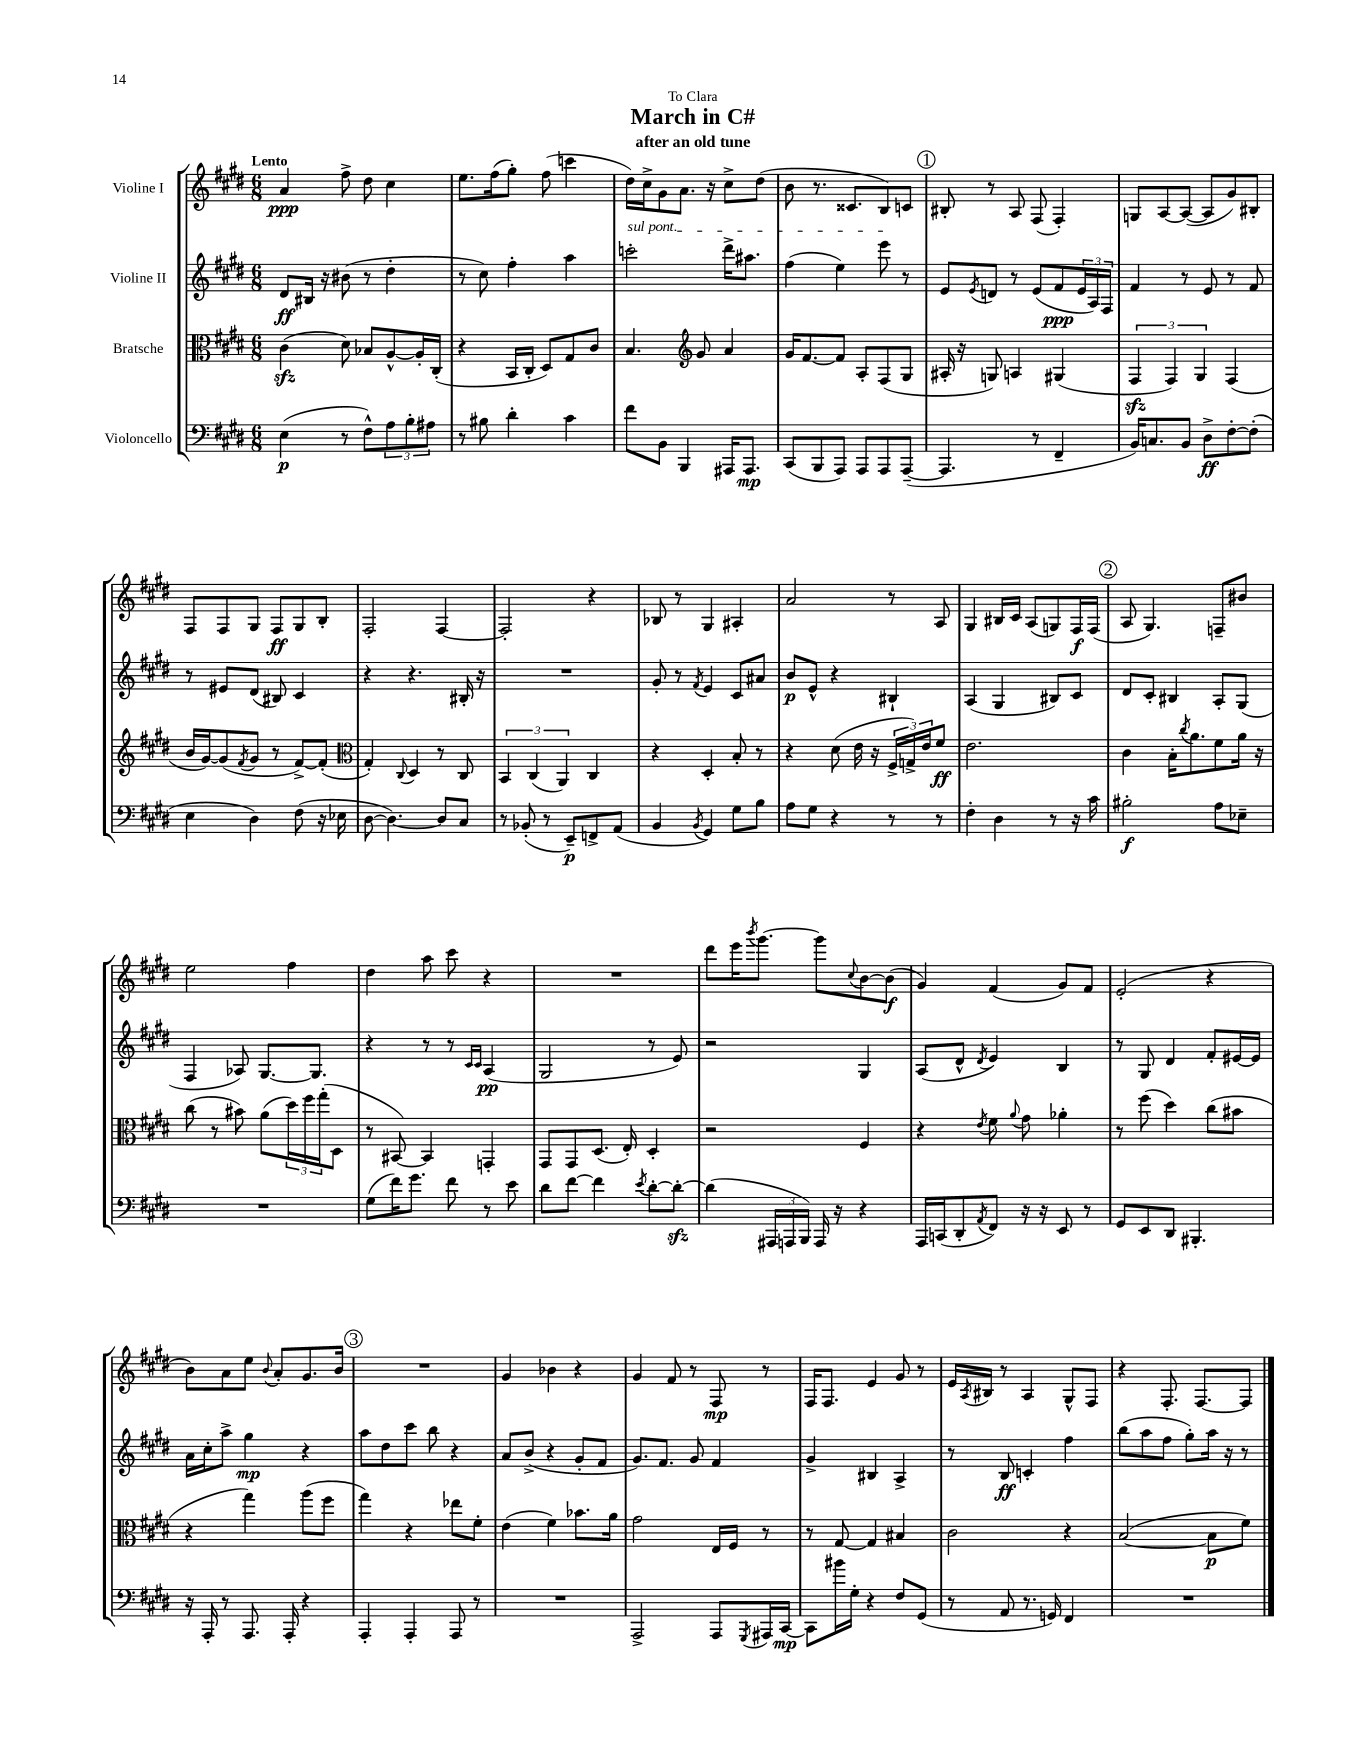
\header { title = "March in C#" subtitle = "after an old tune" dedication = "To Clara" }
<<
\new StaffGroup <<
\new Staff = "s0" \with { instrumentName = "Violine I" } {
    \clef treble \key e \major \numericTimeSignature \time 6/8 \tempo "Lento"
    a'4\ppp fis''8-> dis''8 cis''4 |
    e''8. fis''16( gis''8-.) fis''8( c'''4 |
    dis''16) cis''16-> gis'8 a'8. r16 cis''8-> dis''8( |
    b'8 r8. cisis'8. b8) c'8 |
    \mark \markup { \circle "1" } bis8-. r8 a8 fis8( fis4-.) |
    g8 a8~ a8~( a8 gis'8) bis8-. |
    fis8 fis8 gis8 fis8\ff gis8 b8-. |
    fis2-. fis4~ |
    fis2-. r4 |
    bes8 r8 gis4 ais4-. |
    a'2 r8 a8 |
    gis4 bis16 cis'16 a8( g8) fis16\f fis16( |
    \mark \markup { \circle "2" } a8 gis4.) f8-- bis'8 |
    e''2 fis''4 |
    dis''4 a''8 cis'''8 r4 |
    R2. |
    dis'''8 e'''16 \acciaccatura { b'''8 } gis'''8.~ gis'''8 \appoggiatura { cis''8 } b'8~ b'8\f( |
    gis'4) fis'4( gis'8) fis'8 |
    e'2-.( r4 |
    b'8) a'8 e''8 \appoggiatura { b'8 } a'8-. gis'8. b'16 |
    \mark \markup { \circle "3" } R2. |
    gis'4 bes'4 r4 |
    gis'4 fis'8 r8 fis8\mp r8 |
    fis16 fis8. e'4 gis'8 r8 |
    e'16 \acciaccatura { a8 } bis16 r8 a4 gis8-^ fis8 |
    r4 fis8.-. fis8.~ fis8 \bar "|." |
}
\new Staff = "s1" \with { instrumentName = "Violine II" } {
    \clef treble \key e \major \numericTimeSignature \time 6/8
    dis'8\ff bis16 r16 bis'8( r8 dis''4-. |
    r8 cis''8) fis''4-. a''4 |
    \once \override TextSpanner.bound-details.left.text = \markup { \italic "sul pont." } c'''2-.\startTextSpan dis'''16-> ais''8. |
    fis''4( e''4) e'''8\stopTextSpan r8 |
    \mark \markup { \circle "1" } e'8 \acciaccatura { e'8 } d'8 r8 e'8( fis'8\ppp \tuplet 3/2 { e'16 a16) fis16 } |
    fis'4 r8 e'8 r8 fis'8 |
    r8 eis'8 dis'8( bis8) cis'4 |
    r4 r4. bis16-. r16 |
    R2. |
    gis'8-. r8 \acciaccatura { fis'8 } e'4 cis'8 ais'8 |
    b'8\p e'8-^ r4 bis4-! |
    a4( gis4 bis8) cis'8 |
    \mark \markup { \circle "2" } dis'8 cis'8-. bis4 a8-. gis8( |
    fis4 aes8) gis8.~ gis8. |
    r4 r8 r8 \grace { cis'16 cis'16 } a4\pp( |
    gis2 r8 e'8) |
    r2 gis4 |
    a8( dis'8-^ \acciaccatura { dis'8 } e'4) b4 |
    r8 gis8 dis'4 fis'8-. eis'16~ eis'16 |
    a'16 cis''16-. a''8-> gis''4\mp r4 |
    \mark \markup { \circle "3" } a''8 dis''8 cis'''8 b''8 r4 |
    a'8 b'8->( r4 gis'8-. fis'8 |
    gis'8.) fis'8. gis'8 fis'4 |
    gis'4-> bis4 a4-> |
    r8 b8\ff c'4-. fis''4 |
    b''8( a''8 fis''8 gis''8-.) a''16 r16 r8 \bar "|." |
}
\new Staff = "s2" \with { instrumentName = "Bratsche" } {
    \clef alto \key e \major \numericTimeSignature \time 6/8
    cis'4\sfz( dis'8) bes8 a8~-^ a16-. cis16-.( |
    r4 b,16 cis16-. dis8) gis8 cis'8 |
    b4. \clef treble gis'8 a'4 |
    gis'16 fis'8.~ fis'8 a8-. fis8( gis8 |
    \mark \markup { \circle "1" } ais16-. r16 g8) a4 gis4( |
    \tuplet 3/2 { fis4\sfz fis4) gis4 } fis4( |
    b'16 gis'16~) gis'8( \acciaccatura { fis'8 } gis'8 r8 fis'8~->) fis'8-.( |
    \clef alto gis4-.) \appoggiatura { cis8 } dis4 r8 cis8 |
    \tuplet 3/2 { b,4 cis4( a,4) } cis4 |
    r4 dis4-. b8-. r8 |
    r4 dis'8( e'16 r16 \tuplet 3/2 { fis16-> g16->) e'16 } fis'8\ff |
    e'2. |
    \mark \markup { \circle "2" } cis'4 b16-. \acciaccatura { cis''8 } a'8. fis'8 a'16 r16 |
    cis''8( r8 bis'8) a'8( \tuplet 3/2 { dis''16) fis''16 gis''16-.( } dis8 |
    r8 bis,8~) bis,4 g,4-. |
    gis,8 gis,8 dis8.( e16-.) dis4-. |
    r2 fis4 |
    r4 \acciaccatura { e'8 } fis'8 \appoggiatura { a'8 } gis'8 aes'4-. |
    r8 fis''8( dis''4) cis''8( bis'8 |
    r4 gis''4) a''8( fis''8 |
    \mark \markup { \circle "3" } gis''4) r4 ees''8 fis'8-. |
    e'4( fis'4) bes'8. a'16 |
    gis'2 e16 fis16 r8 |
    r8 gis8~ gis4 bis4 |
    cis'2 r4 |
    b2~( b8\p fis'8) \bar "|." |
}
\new Staff = "s3" \with { instrumentName = "Violoncello" } {
    \clef bass \key e \major \numericTimeSignature \time 6/8
    e4\p( r8 fis8-^) \tuplet 3/2 { a8 b8-. ais8 } |
    r8 bis8 dis'4-. cis'4 |
    fis'8 b,8 b,,4 ais,,16 ais,,8.\mp |
    cis,8( b,,8 a,,8) a,,8 a,,8 a,,8~--( |
    \mark \markup { \circle "1" } a,,4. r8 fis,4-- |
    b,16) c8. b,8 dis8->\ff fis8~-. fis8-.( |
    e4 dis4) fis8( r16 ees16 |
    dis8~ dis4.~) dis8 cis8 |
    r8 bes,8-.( r8 e,8--\p) f,8-> a,8( |
    b,4 \acciaccatura { b,8 } gis,4) gis8 b8 |
    a8 gis8 r4 r8 r8 |
    fis4-. dis4 r8 r16 cis'16 |
    \mark \markup { \circle "2" } bis2-.\f a8 ees8-- |
    R2. |
    gis8( fis'16) gis'8. fis'8 r8 e'8 |
    dis'8 fis'8~ fis'4 \acciaccatura { e'8 } dis'8~-. dis'8~-.\sfz |
    dis'4( \tuplet 3/2 { ais,,16 a,,16 b,,16) } a,,16 r16 r4 |
    a,,16 c,16( dis,8-. \acciaccatura { a,8 } fis,8) r16 r16 e,8 r8 |
    gis,8 e,8 dis,8 bis,,4.-. |
    r16 a,,16-. r8 a,,8. a,,16-. r4 |
    \mark \markup { \circle "3" } a,,4-. a,,4-. a,,8 r8 |
    R2. |
    a,,2-> a,,8 \acciaccatura { gis,,8 } ais,,16 cis,16~\mp |
    cis,8 bis'16 gis16-. r4 fis8 gis,8( |
    r8 a,8 r8. g,16) fis,4 |
    R2. \bar "|." |
}
>>
>>
\layout { \context { \Score \remove "Bar_number_engraver" } }
